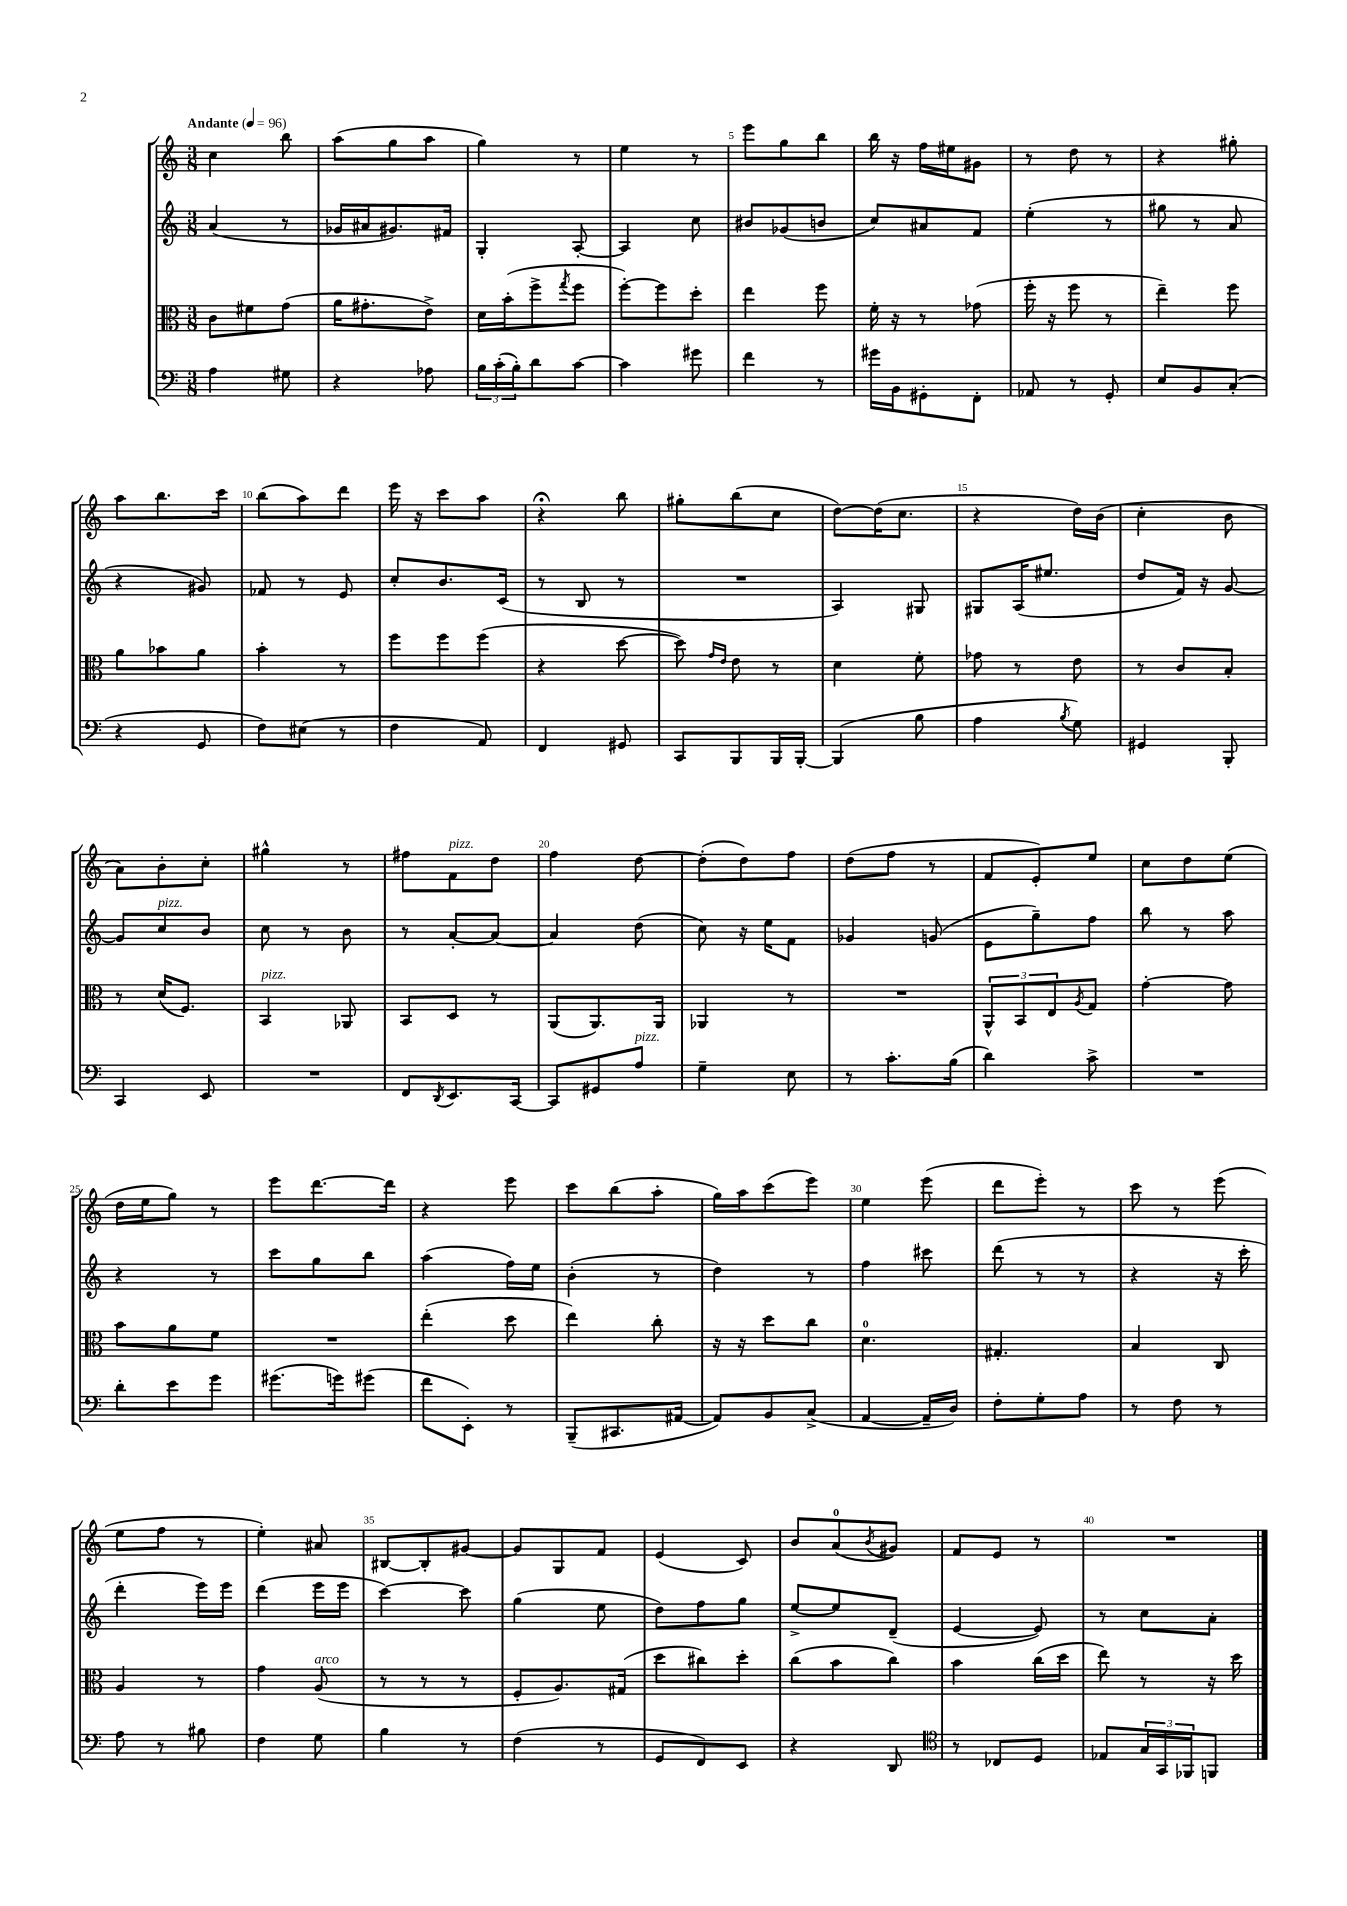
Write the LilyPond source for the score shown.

<<
\new StaffGroup <<
\new Staff = "s0" {
    \clef treble \key c \major \numericTimeSignature \time 3/8 \tempo "Andante" 4 = 96
    c''4 b''8 |
    a''8( g''8 a''8 |
    g''4) r8 |
    e''4 r8 |
    e'''8 g''8 b''8 |
    b''16 r16 f''16 eis''16 gis'8 |
    r8 d''8 r8 |
    r4 gis''8-. |
    a''8 b''8. c'''16 |
    b''8( a''8) d'''8 |
    e'''16 r16 c'''8 a''8 |
    r4\fermata b''8 |
    gis''8-. b''8( c''8 |
    d''8~) d''16( c''8. |
    r4 d''16) b'16( |
    c''4-. b'8 |
    a'8) b'8-. c''8-. |
    gis''4-^ r8 |
    fis''8 f'8^\markup { \italic "pizz." } d''8 |
    f''4 d''8~ |
    d''8-.( d''8) f''8 |
    d''8( f''8 r8 |
    f'8 e'8-.) e''8 |
    c''8 d''8 e''8( |
    d''16 e''16 g''8) r8 |
    e'''8 d'''8.~ d'''16 |
    r4 e'''8 |
    c'''8 b''8( a''8-. |
    g''16) a''16 c'''8( e'''8) |
    e''4 e'''8( |
    d'''8 e'''8-.) r8 |
    c'''8 r8 e'''8( |
    e''8 f''8 r8 |
    e''4-.) ais'8 |
    bis8~ bis8-. gis'8~ |
    gis'8 g8 f'8 |
    e'4( c'8) |
    b'8 a'8-0( \acciaccatura { b'8 } gis'8) |
    f'8 e'8 r8 |
    R4. \bar "|." |
}
\new Staff = "s1" {
    \clef treble \key c \major \numericTimeSignature \time 3/8
    a'4( r8 |
    ges'16 ais'16 gis'8.) fis'16 |
    g4-. a8~-. |
    a4 c''8 |
    bis'8 ges'8( b'8 |
    c''8) ais'8 f'8 |
    e''4-.( r8 |
    gis''8 r8 a'8 |
    r4 gis'8) |
    fes'8 r8 e'8 |
    c''8-. b'8. c'16( |
    r8 b8 r8 |
    R4. |
    a4) gis8 |
    gis8 a16( eis''8. |
    d''8 f'16) r16 g'8~ |
    g'8 c''8^\markup { \italic "pizz." } b'8 |
    c''8 r8 b'8 |
    r8 a'8~-. a'8~ |
    a'4 d''8( |
    c''8) r16 e''16 f'8 |
    ges'4 g'8( |
    e'8 g''8--) f''8 |
    b''8 r8 a''8 |
    r4 r8 |
    c'''8 g''8 b''8 |
    a''4( f''16) e''16 |
    b'4-.( r8 |
    d''4) r8 |
    f''4 cis'''8 |
    d'''8( r8 r8 |
    r4 r16 c'''16-. |
    d'''4-. e'''16) e'''16 |
    d'''4( e'''16 e'''16 |
    c'''4~) c'''8 |
    g''4( e''8 |
    d''8) f''8 g''8 |
    e''8~-> e''8 d'8--( |
    e'4~ e'8) |
    r8 c''8 a'8-. \bar "|." |
}
\new Staff = "s2" {
    \clef alto \key c \major \numericTimeSignature \time 3/8
    c'8 fis'8 g'8( |
    a'16 gis'8.-. e'8->) |
    d'16 b'16-.( f''8-> \acciaccatura { g''8 } f''8 |
    f''8~-.) f''8 d''8-. |
    e''4 f''8 |
    f'16-. r16 r8 ges'8( |
    f''16-. r16 f''8 r8 |
    e''4--) f''8 |
    a'8 bes'8 a'8 |
    b'4-. r8 |
    f''8 f''8 f''8( |
    r4 d''8~ |
    d''8) \grace { g'16 e'16 } e'8 r8 |
    d'4 f'8-. |
    ges'8 r8 e'8 |
    r8 c'8 b8-. |
    r8 d'16( f8.) |
    b,4^\markup { \italic "pizz." } aes,8 |
    b,8 d8 r8 |
    a,8( a,8.) a,16 |
    aes,4 r8 |
    R4. |
    \tuplet 3/2 { a,8-^ b,8 e8 } \acciaccatura { a8 } g8 |
    g'4~-. g'8 |
    b'8 a'8 f'8 |
    R4. |
    e''4-.( d''8 |
    e''4) c''8-. |
    r16 r16 d''8 c''8 |
    d'4.-0 |
    gis4.-. |
    b4 c8 |
    a4 r8 |
    g'4 a8^\markup { \italic "arco" }( |
    r8 r8 r8 |
    f8-. a8.) gis16( |
    d''8 cis''8) d''8-. |
    c''8( b'8 c''8) |
    b'4 c''16( d''16 |
    e''8) r8 r16 d''16 \bar "|." |
}
\new Staff = "s3" {
    \clef bass \key c \major \numericTimeSignature \time 3/8
    a4 gis8 |
    r4 aes8 |
    \tuplet 3/2 { b16 c'16-.( b16-.) } d'8 c'8~ |
    c'4 gis'8 |
    f'4 r8 |
    gis'16 b,16 gis,8-. f,8-. |
    aes,8 r8 g,8-. |
    e8 b,8 c8-.( |
    r4 g,8 |
    f8) eis8( r8 |
    f4 a,8) |
    f,4 gis,8 |
    c,8 b,,8 b,,16 b,,16~-. |
    b,,4( b8 |
    a4 \acciaccatura { b8 } g8) |
    gis,4 b,,8-. |
    c,4 e,8 |
    R4. |
    f,8 \acciaccatura { d,8 } e,8. c,16~ |
    c,8 gis,8 a8^\markup { \italic "pizz." } |
    g4-- e8 |
    r8 c'8.-. b16( |
    d'4) c'8-> |
    R4. |
    d'8-. e'8 g'8 |
    gis'8.( g'16) gis'8( |
    f'8 e,8-.) r8 |
    b,,8--( cis,8. ais,16~ |
    ais,8) b,8 c8->( |
    a,4~ a,16-- d16) |
    f8-. g8-. a8 |
    r8 f8 r8 |
    a8 r8 bis8 |
    f4 g8 |
    b4 r8 |
    f4( r8 |
    g,8 f,8) e,8 |
    r4 d,8 |
    \clef tenor r8 ces8 d8 |
    ees8 \tuplet 3/2 { g16 g,16 fes,16 } f,8 \bar "|." |
}
>>
>>
\layout { \context { \Score \override BarNumber.break-visibility = ##(#f #t #t) barNumberVisibility = #(every-nth-bar-number-visible 5) } }
